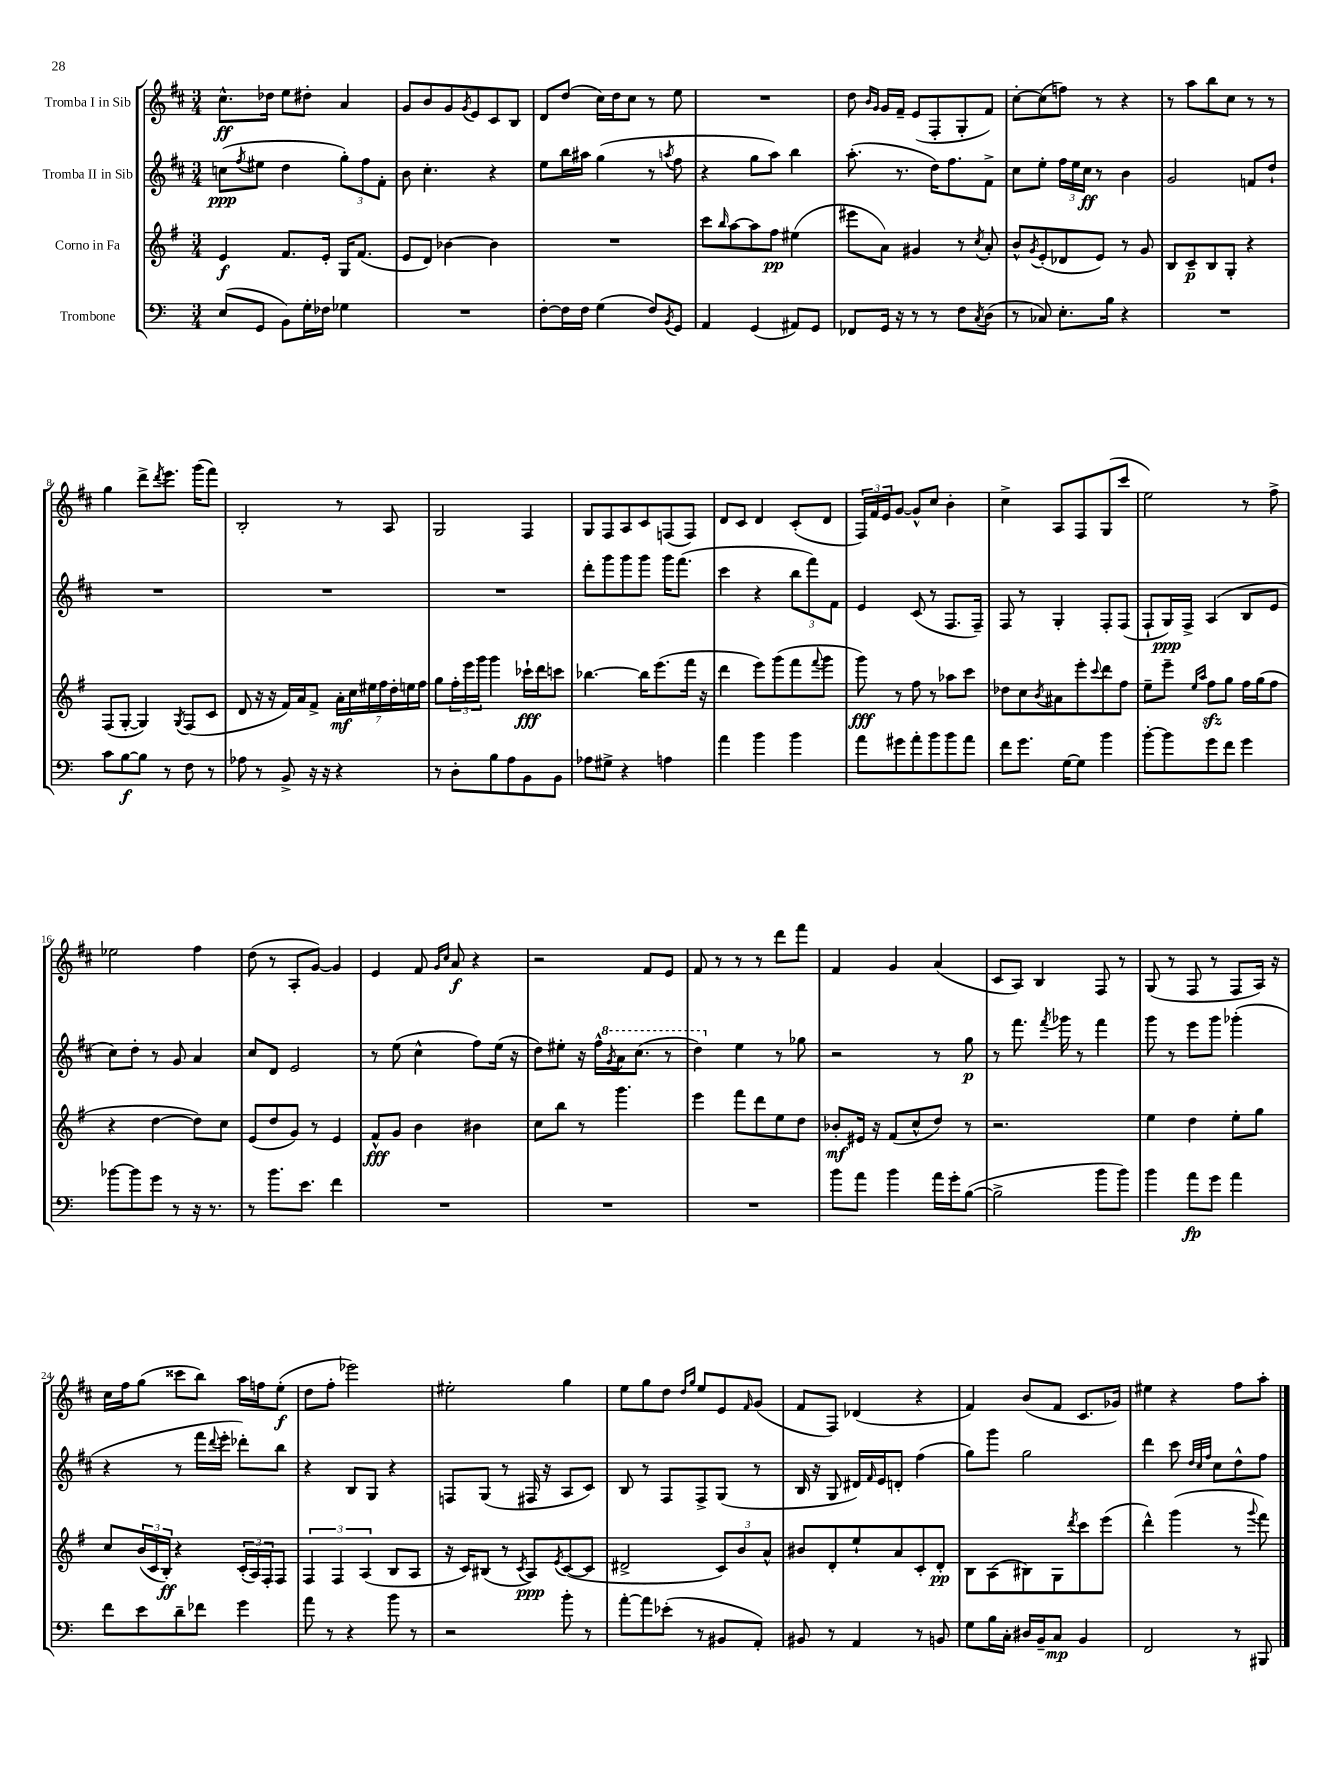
<<
\new StaffGroup <<
\new Staff = "s0" \with { instrumentName = "Tromba I in Sib" } {
    \clef treble \key d \major \numericTimeSignature \time 3/4
    cis''8.-^\ff des''16 e''8 dis''8-. a'4 |
    g'8 b'8 g'8 \acciaccatura { g'8 } e'8 cis'8 b8 |
    d'8 d''8( cis''16) d''16 cis''8 r8 e''8 |
    R2. |
    d''8 \grace { b'16 g'16 } g'16 fis'16-- e'8( fis8-. g8-. fis'8) |
    cis''8~-. cis''8( f''8) r8 r4 |
    r8 a''8 b''8 cis''8 r8 r8 |
    g''4 d'''8-> \acciaccatura { d'''8 } e'''8. g'''16( fis'''8) |
    b2-. r8 a8 |
    g2 fis4 |
    g8 fis8 a8 cis'8 f8( f8) |
    d'8 cis'8 d'4 cis'8-.( d'8 |
    \tuplet 3/2 { fis16) fis'16 e'16 } g'8~ g'8-^ cis''8 b'4-. |
    cis''4-> a8 fis8 g8( cis'''8 |
    e''2) r8 fis''8-> |
    ees''2 fis''4 |
    d''8( r8 a8-. g'8~) g'4 |
    e'4 fis'8 \grace { g'16 cis''16 } a'8\f r4 |
    r2 fis'8 e'8 |
    fis'8 r8 r8 r8 d'''8 fis'''8 |
    fis'4 g'4 a'4( |
    cis'8 a8) b4 fis8 r8 |
    g8( r8 fis8 r8 fis8 a16) r16 |
    cis''16 fis''16 g''8( cisis'''8 b''8) a''16 f''16 e''8-.\f( |
    d''8 fis''8-. ees'''2) |
    eis''2-. g''4 |
    e''8 g''8 d''8 \grace { d''16 g''16 } e''8 e'8 \grace { fis'16 } g'8( |
    fis'8 fis8) des'4( r4 |
    fis'4) b'8( fis'8 cis'8. ges'16) |
    eis''4 r4 fis''8 a''8-. \bar "|." |
}
\new Staff = "s1" \with { instrumentName = "Tromba II in Sib" } {
    \clef treble \key d \major \numericTimeSignature \time 3/4
    c''8\ppp( \acciaccatura { fis''8 } eis''8 d''4 \tuplet 3/2 { g''8-.) fis''8 fis'8-. } |
    b'8 cis''4.-. r4 |
    e''8 b''16 ais''16 g''4( r8 \acciaccatura { a''8 } fis''8 |
    r4 g''8 a''8) b''4 |
    a''8.-.( r8. d''16) fis''8. fis'8-> |
    cis''8 e''8-. \tuplet 3/2 { fis''16 e''16 cis''16\ff } r8 b'4 |
    g'2 f'8 d''8-! |
    R2. |
    R2. |
    R2. |
    d'''8-. g'''8 g'''8 g'''8 g'''16 fis'''8.( |
    cis'''4 r4 \tuplet 3/2 { b''8 fis'''8) fis'8 } |
    e'4 cis'8( r8 fis8. fis16--) |
    fis8 r8 g4-. fis8-. fis8( |
    fis8-! g16\ppp) fis16-> a4( b8 e'8 |
    cis''8) d''8-. r8 g'8 a'4 |
    cis''8 d'8 e'2 |
    r8 e''8( cis''4-^ fis''8) e''16( r16 |
    d''8) eis''8-. r16 fis''16-^ \ottava #1 \acciaccatura { g''8 } a''16 cis'''8.( r8 |
    d'''4) \ottava #0 e''4 r8 ges''8 |
    r2 r8 g''8\p |
    r8 fis'''8. \acciaccatura { fis'''8 } ges'''16 r8 fis'''4 |
    g'''8 r8 e'''8 g'''8 ges'''4-.( |
    r4 r8 fis'''16 \appoggiatura { d'''8 } e'''16-. des'''8-.) b''8 |
    r4 b8 g8 r4 |
    f8 g8( r8 fis16 r16 a8 cis'8) |
    b8 r8 fis8 fis8-> g8( r8 |
    b16 r16 g8 dis'16) \grace { fis'16 } e'16 d'8-. fis''4( |
    g''8) g'''8 g''2 |
    d'''4 cis'''8 \grace { d''32 cis''32 fis''32 } cis''8 d''8-^ fis''8 \bar "|." |
}
\new Staff = "s2" \with { instrumentName = "Corno in Fa" } {
    \clef treble \key g \major \numericTimeSignature \time 3/4
    e'4\f fis'8. e'16-. g16 fis'8.( |
    e'8 d'8) bes'4~ bes'4 |
    R2. |
    c'''8 \grace { b''16 } a''8~ a''8 fis''8\pp eis''4( |
    eis'''8 a'8) gis'4 r8 \acciaccatura { c''8 } a'8-. |
    b'8-^ \acciaccatura { g'8 } e'8-.( des'8 e'8) r8 g'8 |
    b8 c'8--\p b8 g8-. r4 |
    fis8( g8~-. g4) \acciaccatura { g8 } fis8( c'8 |
    d'8 r16 r16 fis'16) a'16 fis'8-> \tuplet 7/4 { a'16-.\mf c''16 eis''16 fis''16 d''16-. e''16 fis''16 } |
    g''8 \tuplet 3/2 { fis''16-. e'''16 g'''16 } g'''4 ces'''16-!\fff d'''16 c'''8 |
    bes''4.~ bes''16 e'''8.( fis'''16 r16 |
    d'''4 e'''8) g'''8( fis'''8 \appoggiatura { fis'''8 } g'''8 |
    g'''8\fff) r8 fis''8 r8 aes''8 c'''8 |
    des''8 c''8 \acciaccatura { b'8 } ais'8 e'''8-. \appoggiatura { c'''8 } d'''8 fis''8 |
    e''8-- e'''8-- \grace { e''16 a''16 } fis''8\sfz g''8 fis''16 g''16( fis''8 |
    r4 d''4~ d''8) c''8 |
    e'8( d''8 g'8) r8 e'4 |
    fis'8-^\fff g'8 b'4 bis'4 |
    c''8 b''8 r8 g'''4. |
    e'''4 fis'''8 d'''8 e''8 d''8 |
    bes'8-.\mf eis'16 r16 fis'8( c''8-^ d''8) r8 |
    r2. |
    e''4 d''4 e''8-. g''8 |
    c''8 \tuplet 3/2 { b'16( c'16 b16-.\ff) } r4 \tuplet 3/2 { c'16-.( a16) fis16-. } fis8 |
    \tuplet 3/2 { fis4 fis4 a4( } b8 a8 |
    r16 c'16) bis8( r8 \acciaccatura { c'8 } a8\ppp) \acciaccatura { e'8 } c'8~( c'8 |
    dis'2-> \tuplet 3/2 { c'8) b'8 a'8-^ } |
    bis'8 d'8-. e''8-! a'8 c'8-. d'8-.\pp |
    b8 a8( bis8) g8 \acciaccatura { d'''8 } c'''8 e'''8( |
    d'''4-^) g'''4( r8 \appoggiatura { g'''8 } fis'''8) \bar "|." |
}
\new Staff = "s3" \with { instrumentName = "Trombone" } {
    \clef bass \key c \major \numericTimeSignature \time 3/4
    e8( g,8 b,8) g16-. fes16 ges4 |
    R2. |
    f8~-. f16 f16 g4( f8) \acciaccatura { b,8 } g,8 |
    a,4 g,4( ais,8) g,8 |
    fes,8 g,16 r16 r8 r8 f8 \acciaccatura { c8 } d8( |
    r8 ces8) e8.-. b16 r4 |
    R2. |
    c'8 b8~\f b8 r8 f8 r8 |
    aes8 r8 b,8-> r16 r16 r4 |
    r8 d8-. b8 a8 b,8 b,8 |
    aes8 gis8-> r4 a4 |
    a'4 b'4 b'4 |
    a'8 gis'8 a'8-. b'8 b'8 a'8 |
    f'8 g'8. g16~ g8 b'4 |
    b'8~-. b'8 g'8 f'8 g'4 |
    bes'8~ bes'8 g'8 r8 r16 r8. |
    r8 b'8. e'8. f'4 |
    R2. |
    R2. |
    R2. |
    b'8 a'8 b'4 a'16 g'16-. b8~( |
    b2-> b'8 b'8) |
    b'4 a'8\fp g'8 a'4 |
    f'8 e'8 d'8-- fes'8 g'4 |
    a'8 r8 r4 b'8 r8 |
    r2 b'8-. r8 |
    a'8~-. a'8 ees'8-.( r8 bis,8 a,8-.) |
    bis,8 r8 a,4 r8 b,8 |
    g8 b16 c16-. dis16 b,16-- c8\mp b,4 |
    f,2 r8 bis,,8 \bar "|." |
}
>>
>>
